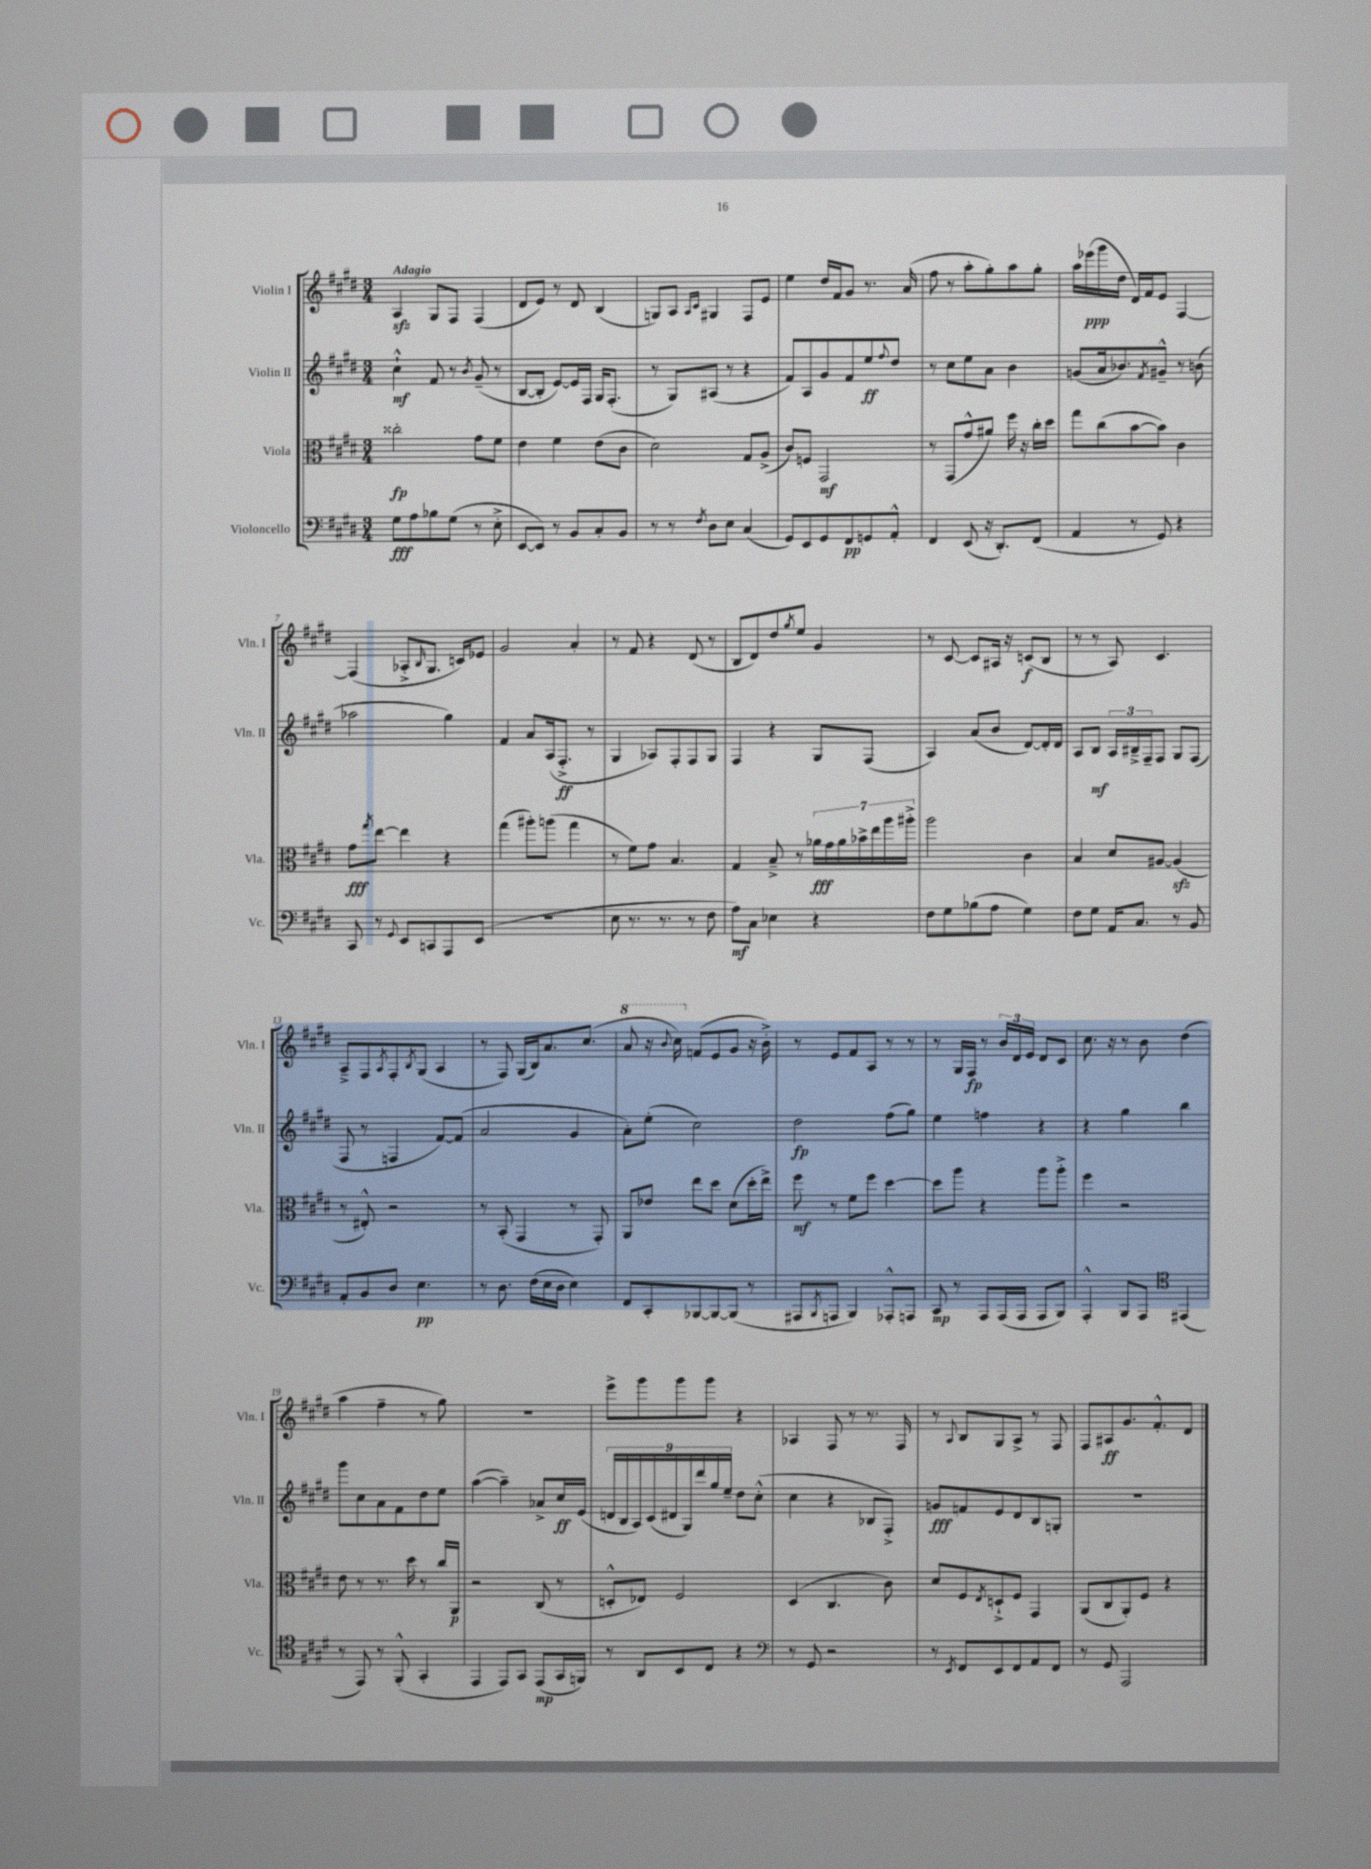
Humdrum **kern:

**kern	**kern	**kern	**kern
*staff4	*staff3	*staff2	*staff1
*clefF4	*clefC3	*clefG2	*clefG2
*k[f#c#g#d#]	*k[f#c#g#d#]	*k[f#c#g#d#]	*k[f#c#g#d#]
*M3/4	*M3/4	*M3/4	*M3/4
8G#\L	2cc##'\	4cc#`^^\	4A/
8A\	.	.	.
8B-\	.	8f#/	8G#/L
(8G#\J	.	8r	8F#/J
.	.	8qb/	.
8r	8g#\L	(8g#~/	(4F#/
8E'^\	8f#\J	8r	.
=	=	=	=
[8EE/L	4e\	[8B/L	8d#/L
8EE/]J)	.	8B'/]J	8e/J)
8r	4f#\	[8e/L)	8r
8BB/L	.	16e/]L	8d#/
.	.	16F#/JJ	.
8C#'/	(8e\L	16G#/LK	(4B/
.	.	(8.F#'/J	.
8BB/J	8c#\J	.	.
=	=	=	=
8r	2d#\)	8r	8G/L)
8r	.	8G#/L)	8A/J
.	.	.	16qqA/LL
8qF#/	.	.	16qqc#/JJ
8D#\L	.	(8A#/J	4G#/
8E\J	.	8r	.
(4C#/	8G#/L	4r	8F#/L
.	(8A^/J	.	8e/J
=	=	=	=
8GG#/L)	8c#/L)	8f#/L)	4ee\
8EE/	8F/J	8A/	.
8GG#/	2GG#/	8g#/	16dd#/LL
.	.	.	16f#/J
8FF#/	.	8f#/	8g#/J
8GG/	.	8ee/	8.r
.	.	8qqff#/	.
8AA'^^/J	.	8dd#/J	.
.	.	.	(16a/
=	=	=	=
4FF#/	8r	8r	8ff#\
.	(8GG#/L	8cc#\L	8r
(8EE/	8g#^^/	8ee\	8aa'\L
16r	8a#/J)	8a\J	8gg#'\)
8.DD#'/L)	.	.	.
.	16ff#\	4b\	8aa\
.	16r	.	.
(8FF#/J	16cc#'\LL	.	8gg#'\J
.	16dd#\JJ	.	.
=	=	=	=
4AA/	8gg#\L	(8g/L	16aa\LL
.	.	.	(16eee-\
.	(8cc#\	16a/k	16ggg#\
.	.	8.b-/)	16dd#\JJ
8r	[8b\	.	16d#/LL)
.	.	.	16f#/J
.	.	8qf#/	.
8GG#/)	8b\]J)	8g#~^^/J	8e/J
4r	4c#\	8r	[4F#/
.	.	(8b\	.
=	=	=	=
8CC#/	8g#\L	2aa-\	(4F#/]
.	8qgg#/	.	.
8r	[8ee\J	.	.
8qqGG#/	.	.	.
8EE/L	4ee\]	.	8A-'^/L
.	.	.	16qqB/
8CC/	.	.	8.G#/J
8AAA/	4r	4gg#\)	.
.	.	.	16c/LK)
(8EE/J	.	.	8e-/J
=	=	=	=
2.r	(4gg#\	4f#/	2g#/
.	8aa#'\L)	8a/L	.
.	(8aa\J	(16A/k	.
.	.	8.F#'^/J	.
.	4gg#\	.	4a'/
.	.	8r	.
=	=	=	=
8E\	8r	4G#/	8r
8.r	8f#\L)	.	8f#/
.	8g#\J	8A-/L)	4r
8.r	.	.	.
.	4.B/	8F#'/	.
8r	.	8F#/	(8d#/
8F#\	.	8G#/J	8r
=	=	=	=
8A\L)	4G#/	4F#/	8B/L
8C#\J	.	.	8d#/)
4E-\	8B~^/	4r	8dd#/
.	.	.	8qgg#/
.	8r	.	8ee/J
4r	28a-\LL	8G#/L	4g#/
.	28g#\	.	.
.	28a-\	.	.
.	28b-^\	.	.
.	.	(8F#/J	.
.	28ee\	.	.
.	28aa\	.	.
.	28aa#'^\JJ	.	.
=	=	=	=
8F#\L	2aa\	4A/)	8r
8G#\	.	.	[8c#/
(8B-\	.	(8a/L	8c#/]L
8A\J	.	8b/J	16A#/Jk
.	.	.	16r
4G#\)	4c#\	[8d#/L)	(8c/L
.	.	16d#'/]L	8B/J
.	.	16d#/JJ	.
=	=	=	=
8F#\L	4B/	8A/L	8r
8G#\J	.	8B/J	8r
16AA/LK	8d#/L	24A/LL	8A/)
.	.	24B#~^/	.
8.C#/J	.	.	.
.	.	24F#~/J	.
.	[8A#/J	8F#/J	4.c#/
8r	(4A#/]	8G#/L	.
8BB/	.	(8F#/J	.
=	=	=	=
8AA'/L	8r	8F#/	8A~^/L
8BB/	8E#'^^/)	8r	8F#/
.	.	.	8qA/
8D#/J	2r	4F/	8F#'/
.	.	.	8qB/
4.E\	.	.	(8G#/J
.	.	[8f#/L)	4A/
.	.	(8f#/]J	.
=	=	=	=
8r	8r	2a/	8r
8.D#\	(8BB'/	.	8F#/)
.	4GG#/	.	(16G#/LL
(16F#\LL	.	.	16B/J)
16E\	.	.	8.a/
16D#\JJ	.	.	.
4E\)	8r	4g#/	.
.	.	.	(8.cc#/J
.	8GG#'/)	.	.
=	=	=	=
8FF#/L	8AA/L	8a'\L)	8aa/
8CC#'/	8e-/J	(8ee'\J	16r
.	.	.	8qqbb/
.	.	.	16ccc#\)
[8BBB-/	8ee\L	2cc#\)	(8f/L
8BBB-/_	8dd#\J	.	8e/
(8BBB-/]J	(8d#\L	.	8g#/J
8r	16dd#'\L	.	16r
.	16ee^\JJ)	.	16b'^\)
=	=	=	=
8AAA#/L	8ff#\	2dd#\	8r
8qBBB/	.	.	.
8AAA/J	8r	.	8e/L
4BBB/)	8f#\L	.	8f#/
.	8ff#\J	.	8A/J
8AAA-'^^/L	[4dd#\	(8ff#\L	8r
8AAA/J	.	8gg#\J)	8r
=	=	=	=
8CC#/	8dd#\]L	4ee\	8r
8r	8aa\J	.	16G#/LL
.	.	.	16F#/JJ
8AAA/L	4r	4ff\	8r
(16AAA/L	.	.	24b/LL
.	.	.	24d#/
16AAA/JJ	.	.	.
.	.	.	24e/JJ
8AAA/L	8aa\L	4r	8d#/L
8BBB/J)	8aa'^\J	.	8c#/J
=	=	=	=
4AAA'^^/	4ff#\	4r	8.cc#\
.	.	.	16r
8BBB/L	2r	4gg#\	8r
8AAA/J	.	.	8b\
*clefC4	*	*	*
(4EE#/	.	4bb\	(4dd#\
=	=	=	=
8r	8e\	8ggg#\L	4aa\
8EE/)	8r	8cc#\	.
8r	8.r	8a\	4ff#~\
(8FF#'^^/	.	8f#\	.
.	16dd#\	.	.
4GG#'/	8r	8dd#\	8r
.	16cc#/LL	8ee\J	8gg#\)
.	16AA/JJ	.	.
=	=	=	=
4EE/	2r	([4aa\	2.r
8EE/L)	.	4aa~\])	.
8GG#/J	.	.	.
(8EE/L	(8C#/	8a-^/L	.
16GG#/L	8r	16cc#/L	.
16FF/JJ)	.	(16e/JJ	.
=	=	=	=
8r	8D'^^/L	18d/LL	8eee^\L
.	.	18B/	.
.	.	18A/)	.
8AA/L	8E-/J)	.	8ggg#\
.	.	(18c#/	.
.	.	18d#/	.
8BB/	2F#/	.	8ggg#\
.	.	18G#/)	.
.	.	18ddd#/	.
8C#/J	.	.	8ggg#\J
.	.	18gg#/	.
.	.	18ee~/JJ	.
4r	.	8dd#\L	4r
.	.	(8cc#'^^\J	.
=	=	=	=
*clefF4	*	*	*
8r	(4D#/	4cc#\	4A-/
8GG#/	.	.	.
2r	4.C#/	4r	8F#/
.	.	.	8r
.	.	8B-/L	8.r
.	8c#\)	8F#'^/J)	.
.	.	.	16F#/
=	=	=	=
8r	8d#/L	8g/L	8r
8qEE/	.	.	8qqA/
8FF#/L	8F#/	8f/	8B/L
.	8qE/	.	.
8EE/	8D`^/	8e/	8G#/
8FF#/	8F#/J	8d#/	8A^/J
8AA/	4GG#/	8B/	8r
8FF#/J	.	8G'/J	8F#/
=	=	=	=
8r	(8AA/L	2.r	8F#/L
8GG#/	8C#/	.	8A#/
2AAA/	8AA'/)	.	8.g#/
.	8F#/J	.	.
.	.	.	8.f#'^^/
.	4r	.	.
.	.	.	8d#/J
==	==	==	==
*-	*-	*-	*-
